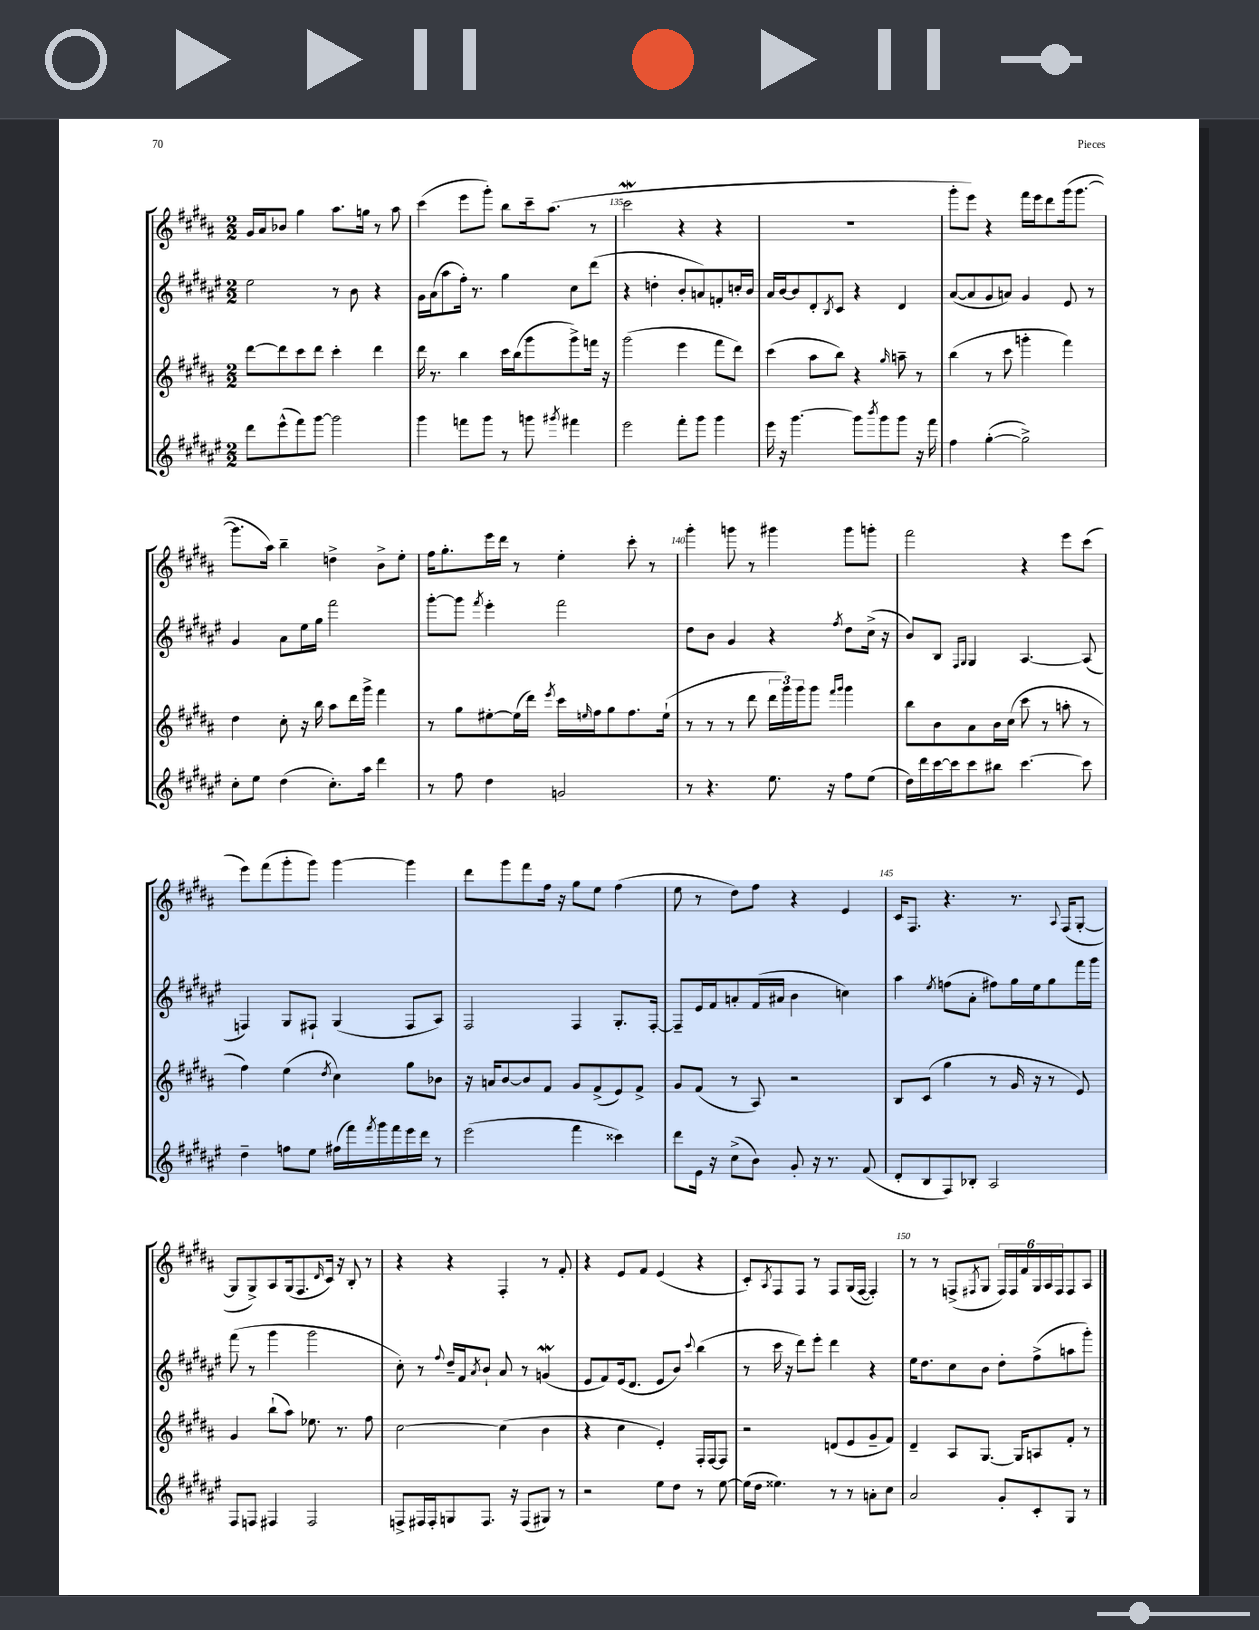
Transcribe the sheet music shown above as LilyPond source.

<<
\new StaffGroup <<
\new Staff = "s0" {
    \clef treble \key b \major \numericTimeSignature \time 2/2
    gis'16 ais'16 bes'8 gis''4 ais''8. g''16 r8 ais''8 |
    cis'''4( e'''8 gis'''8-.) b''8 cis'''16-- ais''8.( r8 |
    cis'''2\mordent r4 r4 |
    R1 |
    gis'''8-. e'''8) r4 fis'''16 e'''16 dis'''8 gis'''16( gis'''8.~ |
    gis'''8. ais''16) b''4-- d''4-> b'8-> e''8-. |
    fis''16 gis''8.-. e'''16 dis'''16 r8 e''4-. cis'''8-. r8 |
    gis'''4-. g'''8 r8 gis'''4 gis'''8 g'''8-. |
    fis'''2 r4 e'''8 cis'''8( |
    e'''8) fis'''8( gis'''8-. gis'''8) gis'''4~ gis'''4 |
    dis'''8 gis'''8 fis'''8 fis''16 r16 gis''8 e''8 fis''4( |
    e''8 r8 dis''8) fis''8 r4 e'4 |
    cis'16 fis8. r4. r8. \appoggiatura { ais8 } fis16( gis8~-. |
    gis8 gis8->) ais8 gis16( fis8. \grace { dis'16 } cis'16) r16 b8-. r8 |
    r4 r4 fis4-. r8 fis'8-. |
    r4 e'8 fis'8 e'4( r4 |
    cis'8-.) \acciaccatura { ais8 } fis8 fis8 r8 fis8 gis16( fis16~ fis4-.) |
    r8 r8 f8->( \acciaccatura { fis8 } gis8 \tuplet 6/4 { fis16) fis16 fis'16 gis16 ais16 fis16 } fis8 ais8 \bar "|." |
}
\new Staff = "s1" {
    \clef treble \key fis \major \numericTimeSignature \time 2/2
    eis''2 r8 b'8 r4 |
    gis'16 ais'16( ais''8 fis''16-.) r8. gis''4 cis''8 dis'''8( |
    r4 d''4-. b'8-. a'8) f'8-. c''16-. b'16 |
    ais'16 b'16~ b'8 dis'8-. \acciaccatura { b8 } cis'8 r4 dis'4 |
    ais'8~( ais'8 gis'8 a'8) gis'4 eis'8 r8 |
    gis'4 ais'8 eis''16 gis''16 fis'''2 |
    gis'''8~-. gis'''8 \acciaccatura { fis'''8 } eis'''4-. fis'''2 |
    dis''8 b'8 gis'4 r4 \acciaccatura { fis''8 } dis''8 cis''16->( r16 |
    b'8) b8 \grace { fis16 gis16 } gis4 ais4.~ ais8( |
    f4) gis8 fis8-! gis4( fis8 ais8) |
    fis2 fis4 gis8.-. fis16~-. |
    fis8-- eis'16 fis'16 a'8-. fis'16( ais'16 b'4 c''4) |
    ais''4 \acciaccatura { eis''8 } f''8( ais'8-. fis''8) gis''16 eis''16 gis''8 fis'''16 gis'''16 |
    fis'''8( r8 gis'''4 gis'''2 |
    cis''8-.) r8 \appoggiatura { fis''8 } dis''16-- fis'16 \acciaccatura { ais'8 } b'8-! ais'8 r8 g'4\mordent( |
    eis'8 fis'8) eis'16( dis'8. eis'8 b'8) \appoggiatura { cis'''8 } b''4( |
    r8 cis'''16 r16 dis'''8) eis'''8-. dis'''4 r4 |
    eis''16 dis''8. cis''8 b'8 dis''8-. fis''8->( a''8 gis'''8-.) \bar "|." |
}
\new Staff = "s2" {
    \clef treble \key b \major \numericTimeSignature \time 2/2
    dis'''8~ dis'''8 cis'''8 dis'''8 cis'''4-. dis'''4 |
    dis'''16 r8. b''4 cis'''16 b''16( gis'''8 gis'''8->) f'''16 r16 |
    gis'''2( e'''4 fis'''8 dis'''8) |
    cis'''4( ais''8 b''8) r4 \grace { gis''16 } a''8-- r8 |
    b''4( r8 cis'''8 g'''4-. fis'''4) |
    dis''4 cis''8-. r16 b''16 ais''8 dis'''16 gis'''16-> fis'''4 |
    r8 gis''8 eis''8~-. eis''16( dis'''16) \acciaccatura { e'''8 } cis'''16 \grace { e''16 } fis''16 gis''8 fis''8. e''16-!( |
    r8 r8 r8 dis'''8 \tuplet 3/2 { dis'''16 gis'''16) gis'''16 } gis'''8 \grace { fis'''16 gis'''16 } gis'''4 |
    b''8 b'8 ais'8 b'16 cis''16( cis'''8 r8 a''8-. r8 |
    fis''4) e''4( \acciaccatura { dis''8 } cis''4) gis''8 bes'8 |
    r16 a'16 b'8~ b'8 fis'8 gis'8 fis'8->( e'8) fis'8-> |
    gis'8 fis'8( r8 ais8) r2 |
    b8 cis'8( gis''4 r8 gis'16 r16 r8 e'8) |
    gis'4 b''8-!( ais''8) ees''8. r8. fis''8 |
    cis''2~ cis''4( b'4 |
    r4 cis''4 e'4-.) fis16-. fis16~ fis8 |
    r2 d'8( e'8 gis'8-- fis'8) |
    dis'4-- ais8 gis8.~ gis16 a8 fis'8-. r8 \bar "|." |
}
\new Staff = "s3" {
    \clef treble \key fis \major \numericTimeSignature \time 2/2
    dis'''8 eis'''8-^( fis'''8) gis'''8~ gis'''2 |
    gis'''4 f'''8 gis'''8 r8 g'''8 \acciaccatura { gis'''8 } fis'''4 |
    eis'''2 fis'''8-. gis'''8 gis'''4 |
    eis'''16 r16 gis'''4.~ gis'''8 \acciaccatura { b'''8 } gis'''8 gis'''8 r16 fis'''16 |
    fis''4 gis''4~-.( gis''2->) |
    cis''8-. eis''8 dis''4( cis''8.-.) ais''16 dis'''4 |
    r8 fis''8 dis''4 g'2 |
    r8 r4. eis''8. r16 fis''8 eis''8( |
    dis''16) dis'''16 cis'''16~ cis'''16 cis'''8 bis''8 cis'''4.~ cis'''8 |
    dis''4-- f''8 eis''8 fis''16( fis'''16) \acciaccatura { fis'''8 } gis'''16 fis'''16 eis'''16 dis'''16 r8 |
    eis'''2( fis'''4 cisis'''4) |
    dis'''8 eis'16 r16 cis''8->( b'8) gis'8-. r16 r8. fis'8( |
    dis'8-. b8 fis8) bes8-. ais2 |
    fis8 f8 fis4 fis2 |
    f8-> fis16 fis16-. g8 fis8. r16 fis8( gis8) r8 |
    r2 eis''8 dis''8 r8 eis''8~ |
    eis''16( dis''16 eisis''4.) r8 r8 a'8-. cis''8 |
    ais'2 gis'8-. cis'8-. gis8 r8 \bar "|." |
}
>>
>>
\layout { \context { \Score currentBarNumber = #133 \override BarNumber.break-visibility = ##(#f #t #t) barNumberVisibility = #(every-nth-bar-number-visible 5) } }
